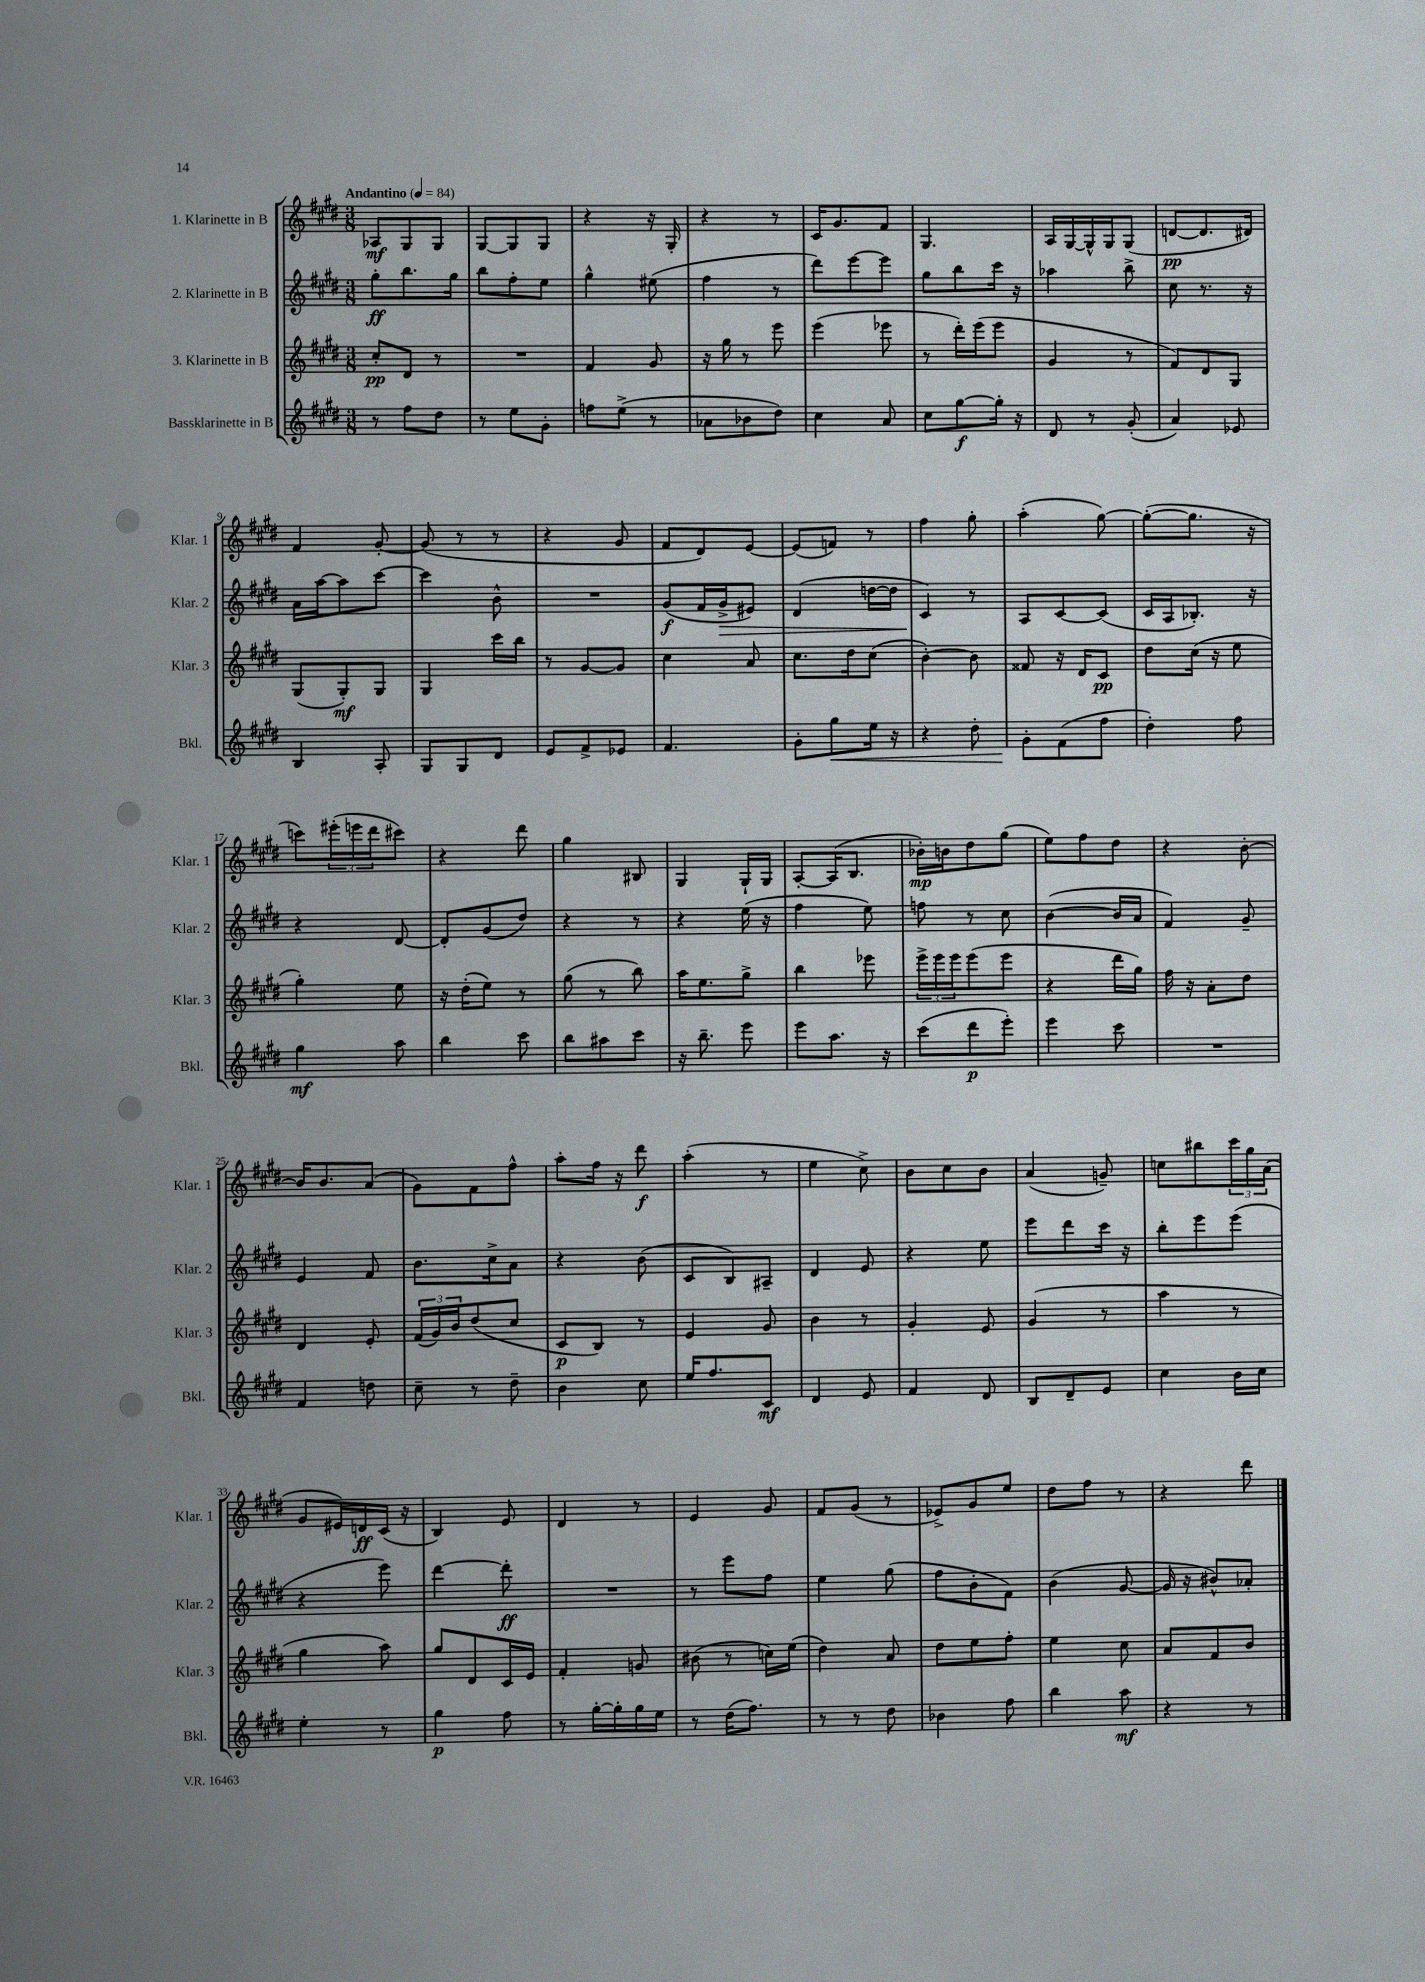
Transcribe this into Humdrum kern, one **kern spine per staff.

**kern	**dynam	**kern	**dynam	**kern	**dynam	**kern	**dynam
*part4	*part4	*part3	*part3	*part2	*part2	*part1	*part1
*staff4	*staff4	*staff3	*staff3	*staff2	*staff2	*staff1	*staff1
*I"Bassklarinette in B	*	*I"3. Klarinette in B	*	*I"2. Klarinette in B	*	*I"1. Klarinette in B	*
*I'Bkl.	*	*I'Klar. 3	*	*I'Klar. 2	*	*I'Klar. 1	*
*clefG2	*	*clefG2	*	*clefG2	*	*clefG2	*
*k[f#c#g#d#]	*	*k[f#c#g#d#]	*	*k[f#c#g#d#]	*	*k[f#c#g#d#]	*
*M3/8	*	*M3/8	*	*M3/8	*	*M3/8	*
*MM84	*	*MM84	*	*MM84	*	*MM84	*
=1	=1	=1	=1	=1	=1	=1	=1
!	!	!	!	!	!	!LO:TX:a:B:t=Andantino	!
8r	.	8cc#'/L	pp	8gg#'\L	ff	8A-X/L	mf
8ff#\L	.	8d#/J	.	8.bb\	.	8G#/	.
8dd#\J	.	8r	.	.	.	8G#/J	.
.	.	.	.	16gg#\Jk	.	.	.
=2	=2	=2	=2	=2	=2	=2	=2
8r	.	4.r	.	8bb\L	.	[8G#/L	.
8ee\L	.	.	.	8ff#'\	.	8G#/]	.
8g#'\J	.	.	.	8ee\J	.	8G#/J	.
=3	=3	=3	=3	=3	=3	=3	=3
8ffn\L	.	4f#/	.	4gg#^^\	.	4r	.
(8ee^\J	.	.	.	.	.	.	.
8r	.	8g#/	.	(8ee#X\	.	16r	.
.	.	.	.	.	.	16G#'/	.
=4	=4	=4	=4	=4	=4	=4	=4
8a-X\L	.	16r	.	4ff#\	.	4r	.
.	.	16gg#\	.	.	.	.	.
8b-X\	.	8r	.	.	.	.	.
8dd#\J)	.	8eee\	.	8r	.	8r	.
=5	=5	=5	=5	=5	=5	=5	=5
4cc#\	.	(4eee\	.	8ddd#\L)	.	16c#/KL	.
.	.	.	.	.	.	8.g#/	.
.	.	.	.	[8eee\	.	.	.
8a/	.	8eee-X\	.	8eee\J]	.	8f#/J	.
=6	=6	=6	=6	=6	=6	=6	=6
8cc#\L	.	8r	.	8gg#\L	.	4.G#/	.
[8gg#\	f	16ddd#'\LL)	.	8bb\	.	.	.
.	.	(16eee\J	.	.	.	.	.
16gg#'\Jk]	.	8eee\J	.	16ccc#\Jk	.	.	.
16r	.	.	.	16r	.	.	.
=7	=7	=7	=7	=7	=7	=7	=7
8d#/	.	4g#/	.	4aa-X\	.	16A/LL	.
.	.	.	.	.	.	[16G#/	.
8r	.	.	.	.	.	16G#^^/]	.
.	.	.	.	.	.	16G#/J	.
(8g#'/	.	8r	.	8bb^\	.	(8G#/J	.
=8	=8	=8	=8	=8	=8	=8	=8
4a/)	.	8f#/L)	.	8cc#\	.	[8dn/L	pp
.	.	8d#/	.	8.r	.	8.d/]	.
8e-X/	.	8G#/J	.	.	.	.	.
.	.	.	.	16r	.	16d#X/Jk)	.
!!LO:LB:g=z
=9	=9	=9	=9	=9	=9	=9	=9
4B/	.	(8G#/L	.	16a\LL	.	4f#/	.
.	.	.	.	[16aa\J	.	.	.
.	.	8G#'/)	mf	8aa\]	.	.	.
8A'/	.	8G#/J	.	[8ccc#\J	.	[8g#'/	.
=10	=10	=10	=10	=10	=10	=10	=10
8G#/L	.	4G#/	.	4ccc#\]	.	(8g#/]	.
8G#/	.	.	.	.	.	8r	.
8d#/J	.	16ccc#\LL	.	8b^^\	.	8r	.
.	.	16bb\JJ	.	.	.	.	.
=11	=11	=11	=11	=11	=11	=11	=11
8e/L	.	8r	.	4.r	.	4r	.
8f#^/	.	[8g#/L	.	.	.	.	.
8e-X/J	.	8g#/J]	.	.	.	8g#/	.
=12	=12	=12	=12	=12	=12	=12	=12
4.f#/	.	4cc#\	.	(8g#/L	f	8f#/L	.
.	.	.	.	16f#/L	.	8d#/)	.
!	!	!	!	!	!LO:HP:b	!	!
.	.	.	.	16g#^/J	>	.	.
.	.	8a/	.	8e#X/J)	.	[8e/J	.
=13	=13	=13	=13	=13	=13	=13	=13
8g#'\L	.	8.cc#\L	.	(4d#/	.	(8e/L]	.
!	!LO:HP:b	!	!	!	!	!	!
8gg#\	<	.	.	.	.	8fn/J)	.
.	.	16dd#\k	.	.	.	.	.
16ee\Jk	.	(8cc#\J	.	[16ddn\LL	.	8r	.
16r	.	.	.	16dd\JJ]	.	.	.
=14	=14	=14	=14	=14	=14	=14	=14
4r	.	[4b'\)	.	4c#/)	.	4ff#\	.
8dd#'\	.	8b\]	.	8r	]	8gg#'\	.
=15	=15	=15	=15	=15	=15	=15	=15
8g#'\L	.	8f##X/	.	8A/L	.	(4aa'\	.
(8f#\	[	16r	.	[8c#/	.	.	.
.	.	16d#/KL	.	.	.	.	.
8ff#\J	.	8c#/J	pp	(8c#/J]	.	[8gg#\)	.
=16	=16	=16	=16	=16	=16	=16	=16
4dd#'\)	.	8dd#\L	.	16c#/LL	.	(8gg#'\L_	.
.	.	.	.	16A/J	.	.	.
.	.	(16cc#\Jk	.	8.B-X'/J)	.	8.gg#\J]	.
.	.	16r	.	.	.	.	.
8ff#\	.	8ee\	.	.	.	.	.
.	.	.	.	16r	.	16r	.
!!LO:LB:g=z
=17	=17	=17	=17	=17	=17	=17	=17
4gg#\	mf	4gg#'\)	.	4r	.	8cccn\L)	.
.	.	.	.	.	.	(24eee#X'\L	.
.	.	.	.	.	.	24eeen\	.
.	.	.	.	.	.	24ddd#\J	.
8aa\	.	8ee\	.	[8d#/	.	8ccc#X\J)	.
=18	=18	=18	=18	=18	=18	=18	=18
4bb\	.	16r	.	8d#'/L]	.	4r	.
.	.	(16dd#'\KL	.	.	.	.	.
.	.	8ee\J)	.	(8g#/	.	.	.
8ccc#\	.	8r	.	8dd#/J)	.	8ddd#\	.
=19	=19	=19	=19	=19	=19	=19	=19
8bb\L	.	(8gg#\	.	4r	.	4gg#\	.
8aa#X\	.	8r	.	.	.	.	.
8ccc#\J	.	8bb\)	.	8r	.	8B#X/	.
=20	=20	=20	=20	=20	=20	=20	=20
16r	.	16aa\KL	.	4r	.	4G#/	.
8.bb~\	.	8.ee\	.	.	.	.	.
8eee\	.	8gg#^\J	.	(16ee\	.	16G#`/LL	.
.	.	.	.	16r	.	16G#/JJ	.
=21	=21	=21	=21	=21	=21	=21	=21
8eee\L	.	4bb\	.	4ff#\	.	[8A'/L	.
8.aa\J	.	.	.	.	.	(16A/K]	.
.	.	.	.	.	.	8.B/J	.
.	.	8eee-X\	.	8ee\)	.	.	.
16r	.	.	.	.	.	.	.
=22	=22	=22	=22	=22	=22	=22	=22
(8ccc#\L	.	24eee^\LL	.	8ffn\	.	16b-X'\LL)	mp
.	.	24eee\	.	.	.	.	.
.	.	.	.	.	.	16bn\J	.
.	.	24eee\J	.	.	.	.	.
8ddd#\	p	(8eee\	.	8r	.	8dd#\	.
8eee'\J)	.	8eee\J	.	8cc#\	.	(8gg#\J	.
=23	=23	=23	=23	=23	=23	=23	=23
4eee\	.	4r	.	([4b\	.	8ee\L)	.
.	.	.	.	.	.	8ff#\	.
8ccc#\	.	16ddd#\LL	.	16b/LL]	.	8dd#\J	.
.	.	16gg#\JJ)	.	16a/JJ	.	.	.
=24	=24	=24	=24	=24	=24	=24	=24
4.r	.	16ff#\	.	4f#/)	.	4r	.
.	.	16r	.	.	.	.	.
.	.	8a'\L	.	.	.	.	.
.	.	8dd#\J	.	8g#~/	.	[8b'\	.
!!LO:LB:g=z
=25	=25	=25	=25	=25	=25	=25	=25
4f#/	.	4d#/	.	4e/	.	16b/KL]	.
.	.	.	.	.	.	8.b/	.
8ddn\	.	8e'/	.	8f#/	.	(8a/J	.
=26	=26	=26	=26	=26	=26	=26	=26
8cc#~\	.	(24f#/LL	.	8.b\L	.	8g#\L)	.
.	.	24g#/)	.	.	.	.	.
.	.	24b/J	.	.	.	.	.
8r	.	(8dd#/	.	.	.	8f#\	.
.	.	.	.	16cc#^\k	.	.	.
8dd#~\	.	8cc#/J	.	8a\J	.	8ff#^^\J	.
=27	=27	=27	=27	=27	=27	=27	=27
4b\	.	8c#/L	p	4r	.	8aa'\L	.
.	.	8B/J)	.	.	.	16ff#\Jk	.
.	.	.	.	.	.	16r	.
8cc#\	.	8r	.	(8b\	.	8ddd#\	f
=28	=28	=28	=28	=28	=28	=28	=28
16ee/KL	.	4e/	.	8c#/L	.	(4aa'\	.
8.ff#/	.	.	.	.	.	.	.
.	.	.	.	8B/)	.	.	.
8c#/J	mf	8g#/	.	8A#X~/J	.	8r	.
=29	=29	=29	=29	=29	=29	=29	=29
4d#/	.	4b\	.	4d#/	.	4ee\	.
8e/	.	8r	.	8e/	.	8cc#^\)	.
=30	=30	=30	=30	=30	=30	=30	=30
4f#/	.	4g#'/	.	4r	.	8b\L	.
.	.	.	.	.	.	8cc#\	.
8d#/	.	8e/	.	8ee\	.	8b\J	.
=31	=31	=31	=31	=31	=31	=31	=31
8B/L	.	(4g#/	.	8eee\L	.	(4a/	.
8d#~/	.	.	.	8ddd#\	.	.	.
8e/J	.	8r	.	16ccc#\Jk	.	8gn~/)	.
.	.	.	.	16r	.	.	.
=32	=32	=32	=32	=32	=32	=32	=32
4cc#\	.	4aa\	.	8bb'\L	.	8ccn\L	.
.	.	.	.	8eee\	.	8bb#X\	.
16b\LL	.	8r	.	(8eee\J	.	24ccc#\L	.
.	.	.	.	.	.	24gg#\	.
16cc#\JJ	.	.	.	.	.	.	.
.	.	.	.	.	.	(24a\JJ	.
!!LO:LB:g=z
=33	=33	=33	=33	=33	=33	=33	=33
4ee'\	.	4gg#\	.	4r	.	8g#/L	.
.	.	.	.	.	.	16e#X/L)	.
.	.	.	.	.	.	16dn/	ff
8r	.	8aa\)	.	8eee\)	.	(16c#/JJ	.
.	.	.	.	.	.	16r	.
=34	=34	=34	=34	=34	=34	=34	=34
4gg#\	p	8gg#/L	.	[4ddd#\	.	4B/)	.
.	.	8d#/	.	.	.	.	.
8ff#\	.	16c#/L	.	8ddd#'\]	ff	8e/	.
.	.	16e/JJ	.	.	.	.	.
=35	=35	=35	=35	=35	=35	=35	=35
8r	.	4f#'/	.	4.r	.	4d#/	.
[16gg#'\LL	.	.	.	.	.	.	.
16gg#'\]	.	.	.	.	.	.	.
16gg#\	.	8gn/	.	.	.	8r	.
16ee\JJ	.	.	.	.	.	.	.
=36	=36	=36	=36	=36	=36	=36	=36
8r	.	(8b#X\	.	8r	.	4e/	.
(16dd#\KL	.	8r	.	8eee\L	.	.	.
8.ff#\J)	.	.	.	.	.	.	.
.	.	16ccn\LL)	.	8ff#\J	.	8g#/	.
.	.	(16ee\JJ	.	.	.	.	.
=37	=37	=37	=37	=37	=37	=37	=37
8r	.	4dd#\)	.	4ee\	.	8f#/L	.
8r	.	.	.	.	.	(8g#/J	.
8dd#\	.	8a/	.	(8gg#\	.	8r	.
=38	=38	=38	=38	=38	=38	=38	=38
4b-X\	.	8dd#\L	.	8ff#\L	.	8e-X^/L)	.
.	.	8ee\	.	8b'\	.	8g#/	.
8ff#\	.	8ff#'\J	.	8f#\J)	.	8ee/J	.
=39	=39	=39	=39	=39	=39	=39	=39
4bb\	.	4ee\	.	(4b\	.	8dd#\L	.
.	.	.	.	.	.	8ff#\J	.
8aa\	mf	8cc#\	.	[8g#/	.	8r	.
=40	=40	=40	=40	=40	=40	=40	=40
4r	.	8a/L	.	16g#/]	.	4r	.
.	.	.	.	16r	.	.	.
.	.	8f#/	.	8b#X^^/L)	.	.	.
8r	.	8b/J	.	8a-X'/J	.	8ddd#\	.
==	==	==	==	==	==	==	==
*-	*-	*-	*-	*-	*-	*-	*-
